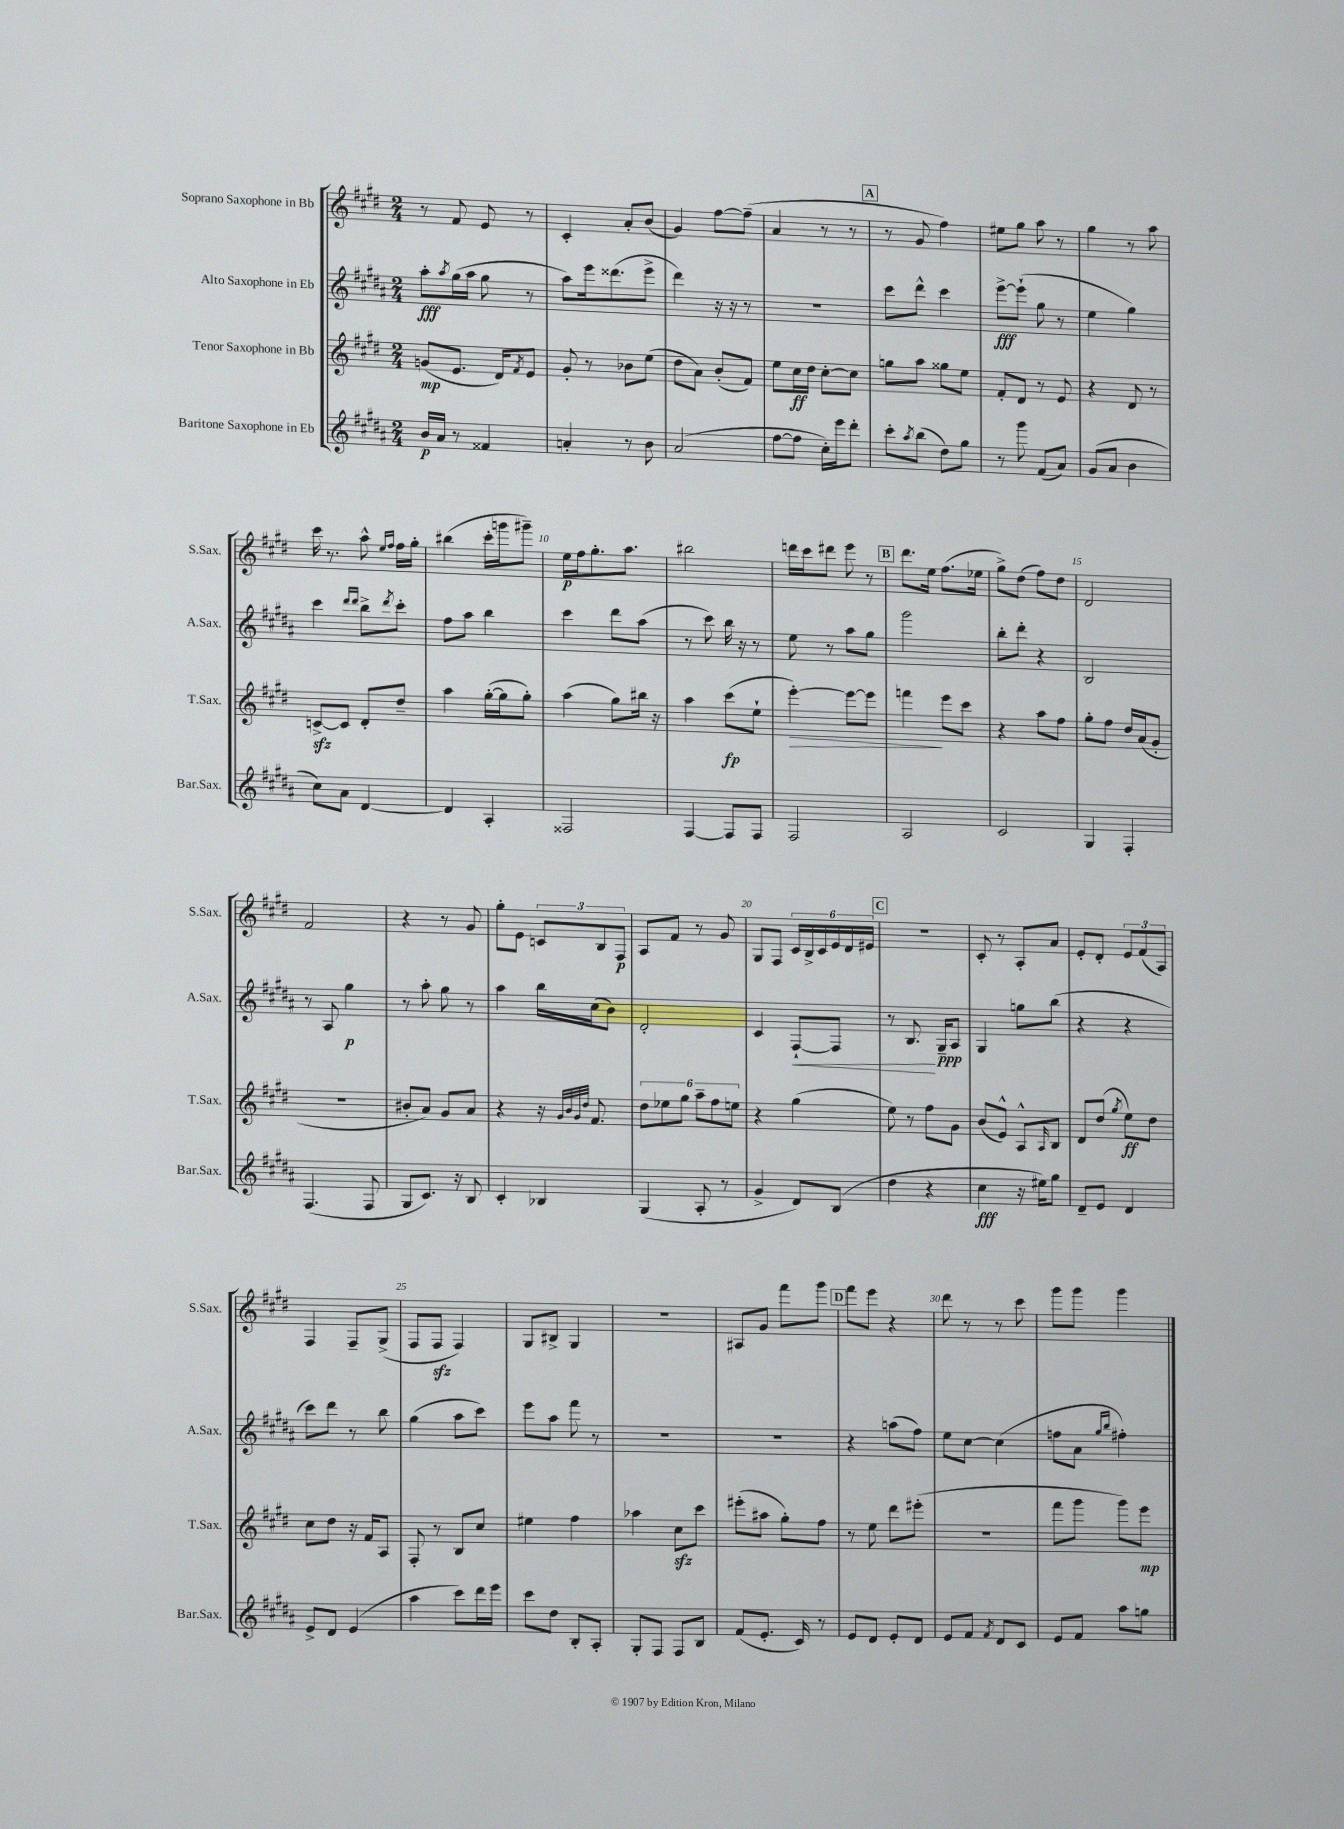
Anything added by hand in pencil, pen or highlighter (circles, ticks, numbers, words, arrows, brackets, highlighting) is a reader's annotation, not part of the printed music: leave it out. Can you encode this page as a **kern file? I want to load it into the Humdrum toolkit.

**kern	**dynam	**kern	**dynam	**kern	**dynam	**kern	**dynam
*part4	*part4	*part3	*part3	*part2	*part2	*part1	*part1
*staff4	*staff4	*staff3	*staff3	*staff2	*staff2	*staff1	*staff1
*I"Baritone Saxophone in Eb	*	*I"Tenor Saxophone in Bb	*	*I"Alto Saxophone in Eb	*	*I"Soprano Saxophone in Bb	*
*I'Bar.Sax.	*	*I'T.Sax.	*	*I'A.Sax.	*	*I'S.Sax.	*
*clefG2	*	*clefG2	*	*clefG2	*	*clefG2	*
*k[f#c#g#d#a#]	*	*k[f#c#g#d#]	*	*k[f#c#g#d#a#]	*	*k[f#c#g#d#]	*
*M2/4	*	*M2/4	*	*M2/4	*	*M2/4	*
=1	=1	=1	=1	=1	=1	=1	=1
16b/LL	p	(8gn/L	mp	8aa#'\L	fff	8r	.
16a#/JJ	.	.	.	.	.	.	.
.	.	.	.	8qaa#/	.	.	.
8r	.	8.e/J	.	(16gg#\L	.	8f#/	.
.	.	.	.	16aa#\JJ	.	.	.
4f##X/	.	.	.	8gg#\	.	8e/	.
.	.	16d#/KL)	.	.	.	.	.
.	.	8qf#/	.	.	.	.	.
.	.	8e/J	.	8r	.	8r	.
=2	=2	=2	=2	=2	=2	=2	=2
4an'/	.	8g#'/	.	8aa#\L)	.	4c#'/	.
.	.	8r	.	16eee\k	.	.	.
.	.	.	.	(8.ddd##X\	.	.	.
8r	.	8b-X\L	.	.	.	8a'/L	.
8b\	.	(8ee\J	.	8eee^\J	.	(8b/J	.
=3	=3	=3	=3	=3	=3	=3	=3
(2a#/	.	8dd#\L	.	4ddd#\)	.	4g#/)	.
.	.	8a\J)	.	.	.	.	.
.	.	(8b'/L	.	16r	.	[8ff#\L	.
.	.	.	.	16r	.	.	.
.	.	8f#/J)	.	8r	.	(8ff#~\J]	.
=4	=4	=4	=4	=4	=4	=4	=4
[8ff#\L	.	8ee\L	.	2r	.	4a/	.
8ff#\J]	.	16cc#\L	ff	.	.	.	.
.	.	16dd#\JJ	.	.	.	.	.
16cc#'\LL)	.	[8cc#'\L	.	.	.	8r	.
16eee\J	.	.	.	.	.	.	.
8ddd#'\J	.	8cc#\J]	.	.	.	8r	.
!!LO:REH:place=s1:t=A
=5	=5	=5	=5	=5	=5	=5	=5
8ccc#'\L	.	8ggn\L	.	8ccc#\L	.	8r	.
8qaa#/	.	.	.	.	.	.	.
(8bb\J	.	8aa\J	.	8ddd#^^\J	.	8g#/	.
8dd#\L)	.	8gg##X\L	.	4ccc#\	.	4ff#\)	.
8gg#\J	.	8ee\J	.	.	.	.	.
=6	=6	=6	=6	=6	=6	=6	=6
8r	.	8f#'/L	.	[8eee^\L	fff	8ee#X\L	.
8ggg#\	.	8d#/J	.	(8eee`\J]	.	8gg#\J	.
(8f#/L	.	8r	.	8gg#\	.	8aa\	.
8a#/J)	.	8e/	.	8r	.	8r	.
=7	=7	=7	=7	=7	=7	=7	=7
(8g#/L	.	4r	.	4ee\	.	4gg#\	.
8a#/J	.	.	.	.	.	.	.
4b\	.	8d#/	.	4gg#\)	.	8r	.
.	.	8r	.	.	.	8aa\	.
!!LO:LB:g=z
=8	=8	=8	=8	=8	=8	=8	=8
8cc#\L)	.	[8cnzz^/L	.	4ccc#\	.	16ccc#\	.
.	.	.	.	.	.	8.r	.
8a#\J	.	8c/J]	.	.	.	.	.
.	.	.	.	16qqddd#/LL	.	.	.
.	.	.	.	16qqddd#/JJ	.	.	.
[4d#/	.	8d#'/L	.	8bb^\L	.	8aa^^\	.
.	.	.	.	.	.	16qqee/LL	.
.	.	.	.	8qddd#/	.	16qqff#/JJ	.
.	.	8dd#~/J	.	8ccc#'\J	.	16ff#\LL	.
.	.	.	.	.	.	16gg#'\JJ	.
=9	=9	=9	=9	=9	=9	=9	=9
4d#/]	.	4aa\	.	8ff#\L	.	(4bb#X\	.
.	.	.	.	8aa#\J	.	.	.
4A#'/	.	([16gg#'\LL	.	4bb\	.	16ccc#'\LL	.
.	.	16gg#\J]	.	.	.	16gggn\J	.
.	.	8gg#'\J)	.	.	.	8ggg#X~\J)	.
=10	=10	=10	=10	=10	=10	=10	=10
2F##X/	.	(4aa\	.	4ccc#\	.	16ee\LL	p
.	.	.	.	.	.	16ff#\J	.
.	.	.	.	.	.	8.gg#'\	.
.	.	8gg#\L)	.	8ddd#\L	.	.	.
.	.	.	.	.	.	8.aa\J	.
.	.	16bb#X\Jk	.	(8aa#\J	.	.	.
.	.	16r	.	.	.	.	.
=11	=11	=11	=11	=11	=11	=11	=11
[4F#/	.	4aa\	.	8r	.	2bb#X\	.
.	.	.	.	8ccc#\)	.	.	.
8F#/L]	.	(8ccc#\L	fp	16bb\	.	.	.
.	.	.	.	16r	.	.	.
8F#/J	.	8ee`\J	.	8r	.	.	.
=12	=12	=12	=12	=12	=12	=12	=12
!	!	!	!LO:HP:b	!	!	!	!
2F#/	.	[4eee'\)	>	8ee\	.	16dddn\LL	.
.	.	.	.	.	.	16ccc#\J	.
.	.	.	.	8r	.	8ddd#X\J	.
.	.	8eee\L_	.	8aa#\L	.	8eee\	.
.	.	8eee\J]	.	8gg#\J	.	8r	.
!!LO:REH:place=s1:t=B
=13	=13	=13	=13	=13	=13	=13	=13
2A#/	.	4fffn\	.	2ggg#\	.	8.ddd#\L	.
.	.	.	.	.	.	16ee\Jk	.
.	.	8eee\L	]	.	.	(8.ff#\L	.
.	.	8ccc#\J	.	.	.	.	.
.	.	.	.	.	.	16ee-X\Jk	.
=14	=14	=14	=14	=14	=14	=14	=14
2c#/	.	4r	.	8bb'\L	.	8gg#^\L)	.
.	.	.	.	8ddd#'\J	.	(8dd#\J	.
.	.	8aa\L	.	4r	.	8ff#\L)	.
.	.	8ff#\J	.	.	.	8dd#\J	.
=15	=15	=15	=15	=15	=15	=15	=15
4G#/	.	8gg#'\L	.	2B/	.	2d#/	.
.	.	8ff#\J	.	.	.	.	.
4F#'/	.	16dd#/LL	.	.	.	.	.
.	.	(16a/J	.	.	.	.	.
.	.	8g#'/J	.	.	.	.	.
!!LO:LB:g=z
=16	=16	=16	=16	=16	=16	=16	=16
(4.F#/	.	2r	.	8r	.	2f#/	.
.	.	.	.	8A#/	.	.	.
.	.	.	.	4gg#\	p	.	.
8F#/	.	.	.	.	.	.	.
=17	=17	=17	=17	=17	=17	=17	=17
8G#/L	.	8b#X'/L	.	8r	.	4r	.
8.c#/J)	.	8a/J)	.	8aa#'\	.	.	.
.	.	8g#/L	.	8gg#\	.	8r	.
16r	.	.	.	.	.	.	.
8B/	.	8a/J	.	8r	.	8g#/	.
=18	=18	=18	=18	=18	=18	=18	=18
4c#'/	.	4r	.	4aa#\	.	8gg#'\L	.
.	.	.	.	.	.	8e\J	.
4B-X/	.	16r	.	16bb\LL	.	12cn/L	.
.	.	32qqg#/LLL	.	.	.	.	.
.	.	32qqb/	.	.	.	.	.
.	.	32qqg#/	.	.	.	.	.
.	.	32qqdd#/JJJ	.	.	.	.	.
.	.	8.f#/	.	(16cc#\J	.	.	.
.	.	.	.	.	.	12B/	.
.	.	.	.	8b\J)	.	.	.
.	.	.	.	.	.	12F#/J	p
=19	=19	=19	=19	=19	=19	=19	=19
(4G#/	.	12dd#\L	.	2d#'/	.	8A/L	.
.	.	12ee-X\	.	.	.	.	.
.	.	.	.	.	.	8f#/J	.
.	.	12gg#\J	.	.	.	.	.
8A#'/	.	12aa~\L	.	.	.	8r	.
.	.	12ff#\	.	.	.	.	.
8r	.	.	.	.	.	8g#/	.
.	.	12een\J	.	.	.	.	.
=20	=20	=20	=20	=20	=20	=20	=20
4g#^/	.	4r	.	4c#/	.	8G#/L	.
.	.	.	.	.	.	8F#/J	.
!	!	!	!	!	!LO:HP:b	!	!
8d#/L)	.	(4gg#\	.	[8F#`/L	<	24c#/LL	.
.	.	.	.	.	.	24B^/	.
.	.	.	.	.	.	24c#/	.
(8B/J	.	.	.	8F#/J]	.	24e/	.
.	.	.	.	.	.	24d#/	.
.	.	.	.	.	.	24e#X/JJ	.
!!LO:REH:place=s1:t=C
=21	=21	=21	=21	=21	=21	=21	=21
4dd#\	.	8ee\)	.	8r	.	2r	.
.	.	8r	.	8.B/	.	.	.
4r	.	8ff#\L	.	.	.	.	.
.	.	.	.	16G#~/KL	[ ppp	.	.
.	.	8g#\J	.	8A#/J	.	.	.
=22	=22	=22	=22	=22	=22	=22	=22
4cc#\	fff	(8b/L	.	4G#/	.	8c#'/	.
.	.	8e^^/J)	.	.	.	8r	.
16r	.	8A^^/L	.	8ggn\L	.	8A'/L	.
16ee#X\KL)	.	.	.	.	.	.	.
.	.	16qqA/	.	.	.	.	.
8gg#\J	.	8B/J	.	(8bb\J	.	8a/J	.
=23	=23	=23	=23	=23	=23	=23	=23
8d#~/L	.	8d#/L	.	4r	.	8e'/L	.
8e/J	.	(8dd#/J	.	.	.	8d#'/J	.
.	.	8qgg#/	.	.	.	.	.
4d#/	.	8ee\L)	ff	4r	.	12e/L	.
.	.	.	.	.	.	(12f#/	.
.	.	8dd#\J	.	.	.	.	.
.	.	.	.	.	.	12A/J)	.
!!LO:LB:g=z
=24	=24	=24	=24	=24	=24	=24	=24
8e^/L	.	8cc#\L	.	8ccc#\L)	.	4F#/	.
8d#/J	.	8dd#\J	.	8ddd#\J	.	.	.
(4e/	.	16r	.	8r	.	8F#~/L	.
.	.	16f#/KL	.	.	.	.	.
.	.	8A/J	.	8bb\	.	(8G#^/J	.
=25	=25	=25	=25	=25	=25	=25	=25
4aa#\	.	8F#'/	.	(4gg#\	.	8F#/L	.
.	.	8r	.	.	.	8F#zz/J	.
8ccc#\L)	.	8B/L	.	8aa#\L	.	4F#/)	.
16ddd#\L	.	8cc#/J	.	8ccc#\J)	.	.	.
16eee\JJ	.	.	.	.	.	.	.
=26	=26	=26	=26	=26	=26	=26	=26
8ccc#\L	.	4ee#X\	.	8eee\L	.	8G#/L	.
8dd#\J	.	.	.	8aa#\J	.	8B#X^/J	.
8B'/L	.	4ff#\	.	8fff#\	.	4G#/	.
8A#'/J	.	.	.	8r	.	.	.
=27	=27	=27	=27	=27	=27	=27	=27
8G#'/L	.	4aa-X\	.	2r	.	2r	.
8F#/J	.	.	.	.	.	.	.
8F#/L	.	8cc#zz\L	.	.	.	.	.
8B/J	.	8ccc#\J	.	.	.	.	.
=28	=28	=28	=28	=28	=28	=28	=28
(8f#/L	.	(8eee#X'\L	.	2r	.	8A#X/L	.
8.e'/J	.	8aa#X\J	.	.	.	8g#/J	.
.	.	8gg#'\L)	.	.	.	8fff#\L	.
16c#/)	.	.	.	.	.	.	.
8r	.	8ff#\J	.	.	.	8ggg#\J	.
!!LO:REH:place=s1:t=D
=29	=29	=29	=29	=29	=29	=29	=29
8e/L	.	8r	.	4r	.	8fff#\L	.
8d#/J	.	8ee\	.	.	.	8eee\J	.
8e'/L	.	8ddd#\L	.	(8aan\L	.	4r	.
8d#/J	.	(8eee#X'\J	.	8ff#\J)	.	.	.
=30	=30	=30	=30	=30	=30	=30	=30
8e/L	.	2r	.	8ee\L	.	8ddd#\	.
8f#/J	.	.	.	[8cc#\J	.	8r	.
8qf#/	.	.	.	.	.	.	.
8d#/L	.	.	.	(4cc#\]	.	8r	.
8c#/J	.	.	.	.	.	8ccc#\	.
=31	=31	=31	=31	=31	=31	=31	=31
8e/L	.	8fff#\L	.	8ffn\L	.	8ggg#\L	.
8f#/J	.	8ggg#\J	.	8a#\J	.	8ggg#\J	.
.	.	.	.	16qqgg#/LL	.	.	.
.	.	.	.	16qqbb/JJ	.	.	.
8aa#\L	.	8ggg#\L)	.	4ff#X'\)	.	4ggg#\	.
8ggn\J	.	8eee\J	mp	.	.	.	.
==	==	==	==	==	==	==	==
*-	*-	*-	*-	*-	*-	*-	*-
